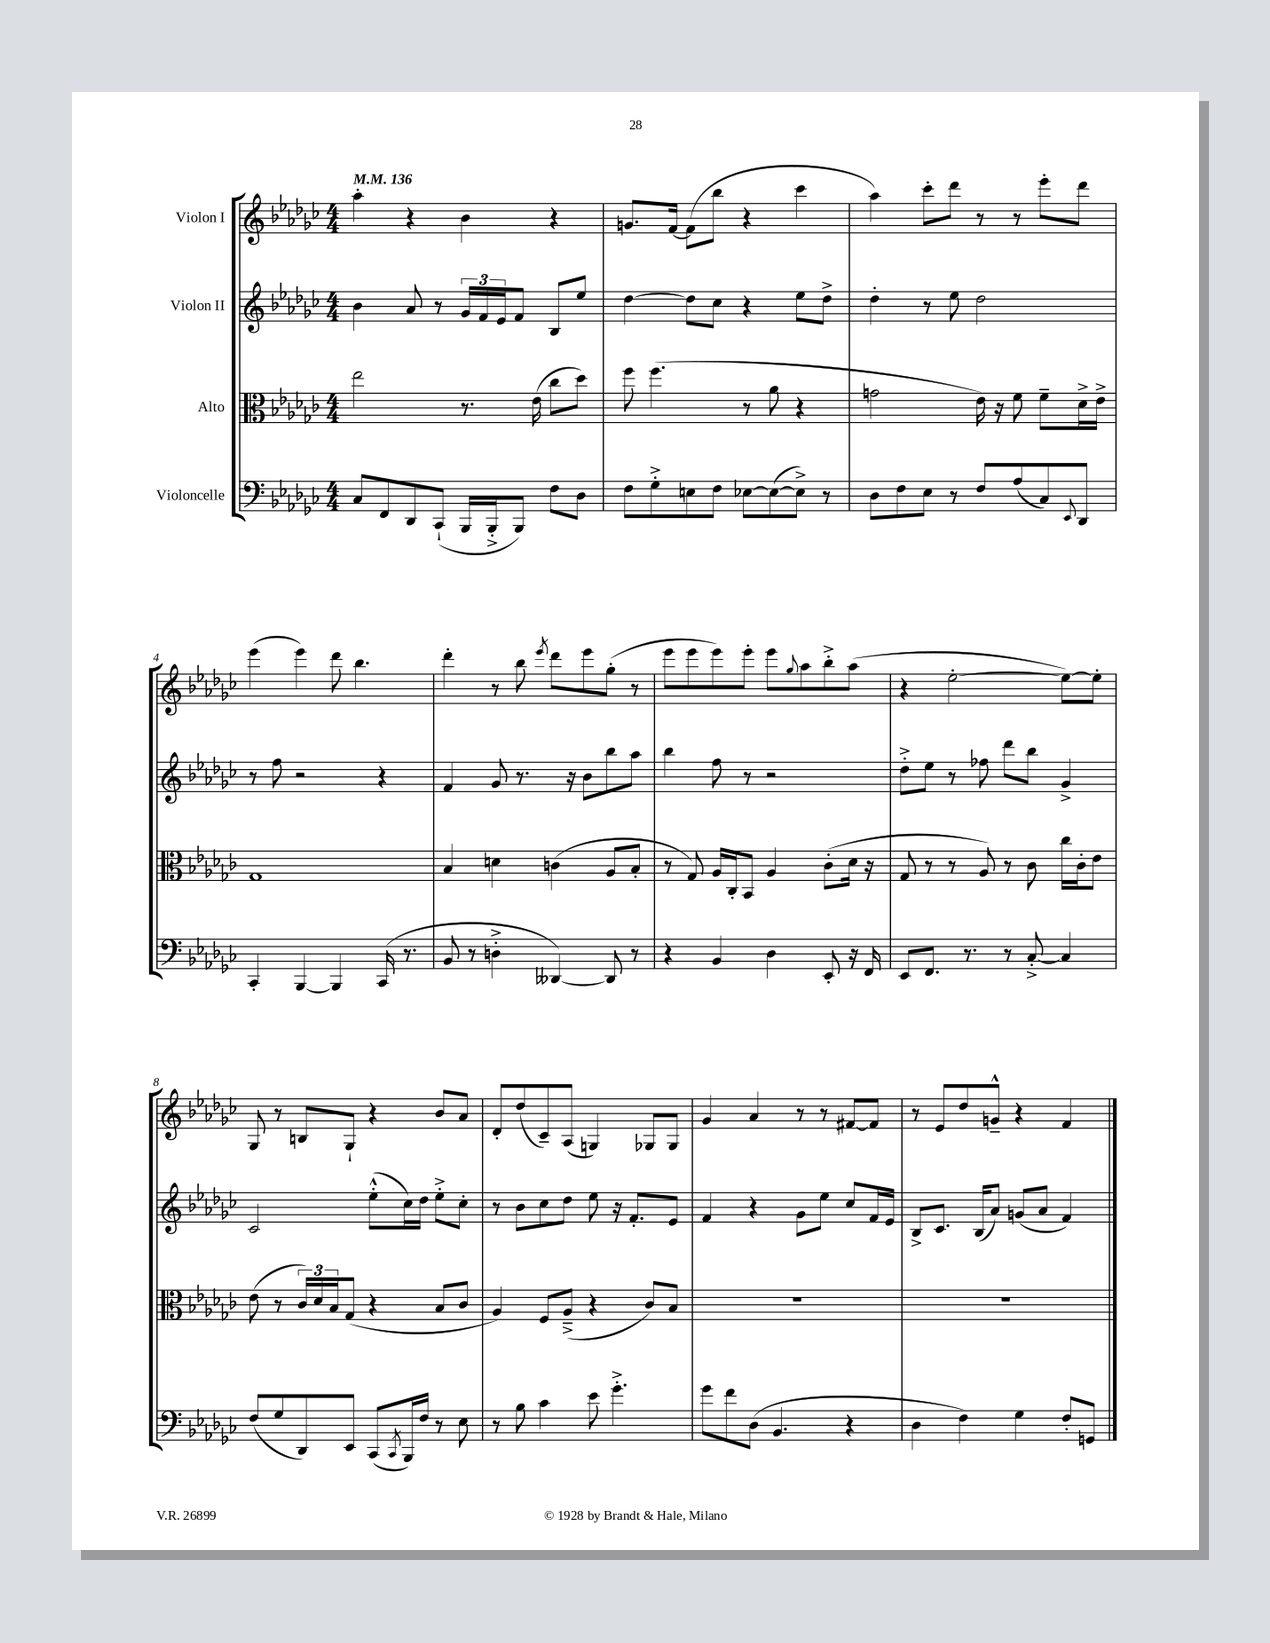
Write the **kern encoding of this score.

**kern	**kern	**kern	**kern
*part4	*part3	*part2	*part1
*staff4	*staff3	*staff2	*staff1
*I"Violoncelle	*I"Alto	*I"Violon II	*I"Violon I
*clefF4	*clefC3	*clefG2	*clefG2
*k[b-e-a-d-g-c-]	*k[b-e-a-d-g-c-]	*k[b-e-a-d-g-c-]	*k[b-e-a-d-g-c-]
*M4/4	*M4/4	*M4/4	*M4/4
*MM136	*MM136	*MM136	*MM136
=1	=1	=1	=1
8C-/L	2ee-\	4b-\	4aa-'\
8FF/	.	.	.
8DD-/	.	8a-/	4r
(8CC-`/J	.	8r	.
16BBB-/LL	8.r	24g-/LL	4b-\
.	.	24f/	.
16BBB-'^/J	.	.	.
.	.	24e-/J	.
8BBB-/J)	.	8f/J	.
.	(16e-\	.	.
8F\L	8cc-\L	8B-/L	4r
8D-\J	8dd-\J)	8ee-/J	.
=2	=2	=2	=2
8F\L	8ff\	[4dd-\	8.gn/L
8G-'^\	(4.ff\	.	.
.	.	.	[16f/Jk
8En\	.	8dd-\L]	(8f\L]
8F\J	.	8cc-\J	8bb-\J
[8E-X\L	8r	4r	4r
(8E-\_	8a-\	.	.
8E-^\J])	4r	8ee-\L	4ccc-\
8r	.	8dd-^\J	.
=3	=3	=3	=3
8D-\L	2gn\	4dd-'\	4aa-\)
8F\	.	.	.
8E-\J	.	8r	8ccc-'\L
8r	.	8ee-\	8ddd-\J
8F/L	16e-\)	2dd-\	8r
.	16r	.	.
(8A-/	8f\	.	8r
8C-/)	8f~\L	.	8eee-'\L
8qqEE-/	.	.	.
8DD-/J	16d-^\L	.	8ddd-\J
.	16e-^\JJ	.	.
!!LO:LB:g=z
=4	=4	=4	=4
4CC-'/	1G-	8r	(4eee-\
.	.	8ff\	.
[4BBB-/	.	2r	4eee-\)
4BBB-/]	.	.	8ddd-\
.	.	.	4.bb-\
(16CC-/	.	4r	.
8.r	.	.	.
=5	=5	=5	=5
8BB-/	4B-/	4f/	4ddd-'\
8r	.	.	.
4Dn'^\	4dn\	8g-/	8r
.	.	8.r	8bb-\
.	.	.	8qeee-/
[4DD--X/)	(4cn\	.	8ddd-\L
.	.	16r	.
.	.	8b-\L	8eee-\
8DD--/]	8A-/L	8bb-\	(8gg-'\J
8r	8B-'/J	8aa-\J	8r
=6	=6	=6	=6
4r	8r	4bb-\	8eee-\L
.	8G-/)	.	8eee-\
4BB-/	16A-/LL	8ff\	8eee-\)
.	16C-'/J	.	.
.	8BB-/J	8r	8eee-'\J
4D-\	4A-/	2r	8eee-\L
.	.	.	8qqgg-/
.	.	.	8aa-\
8EE-'/	(8c-'\L	.	8bb-'^\
16r	16d-\Jk	.	(8aa-\J
16FF/	16r	.	.
=7	=7	=7	=7
8EE-/L	8G-/	8dd-'^\L	4r
8.FF/J	8r	8ee-\J	.
.	8r	8r	[2ee-'\
8.r	.	.	.
.	8A-/)	8ff-X\	.
8r	8r	8ddd-\L	.
[8C-'^/	8c-\	8bb-\J	.
4C-/]	16cc-\LL	4g-^/	8ee-\L_)
.	16c-'\J	.	.
.	8e-\J	.	8ee-'\J]
!!LO:LB:g=z
=8	=8	=8	=8
(8F/L	(8e-\	2c-/	8G-/
8G-/	8r	.	8r
8DD-/)	24c-/LL)	.	8Bn/L
.	24d-/	.	.
.	24B-/J	.	.
8EE-/J	(8G-/J	.	8G-`/J
(8CC-/L	4r	(8ee-'^^\L	4r
8qCC-/	.	.	.
16BBB-/L)	.	16cc-\L)	.
16F/JJ	.	16dd-\JJ	.
8r	8B-/L	8ee-'^\L	8b-/L
8E-\	8c-/J	8cc-'\J	8a-/J
=9	=9	=9	=9
8r	4A-/)	8r	8d-'/L
8B-\	.	8b-\L	(8dd-/
4c-\	8F/L	8cc-\	8c-~/)
.	(8A-~^/J	8dd-\J	(8A-/J
8e-\	4r	8ee-\	4Gn/)
4.g-'^\	.	16r	.
.	.	8.f'/L	.
.	8c-/L)	.	8G-X/L
.	8B-/J	8e-/J	8G-/J
=10	=10	=10	=10
8g-\L	1r	4f/	4g-/
8f\	.	.	.
(8D-\J	.	4r	4a-/
4.BB-/	.	.	.
.	.	8g-\L	8r
.	.	8ee-\J	8r
4r	.	8cc-/L	[8f#X/L
.	.	16f/L	8f#/J]
.	.	16e-/JJ	.
=11	=11	=11	=11
4D-\	1r	8B-^/L	8r
.	.	8.c-/J	8e-/L
4F\)	.	.	8dd-/
.	.	(16B-/KL	.
.	.	8a-/J)	8gn~^^/J
4G-\	.	(8gn/L	4r
.	.	8a-/J	.
8F'/L	.	4f/)	4f/
8GGn/J	.	.	.
==	==	==	==
*-	*-	*-	*-
